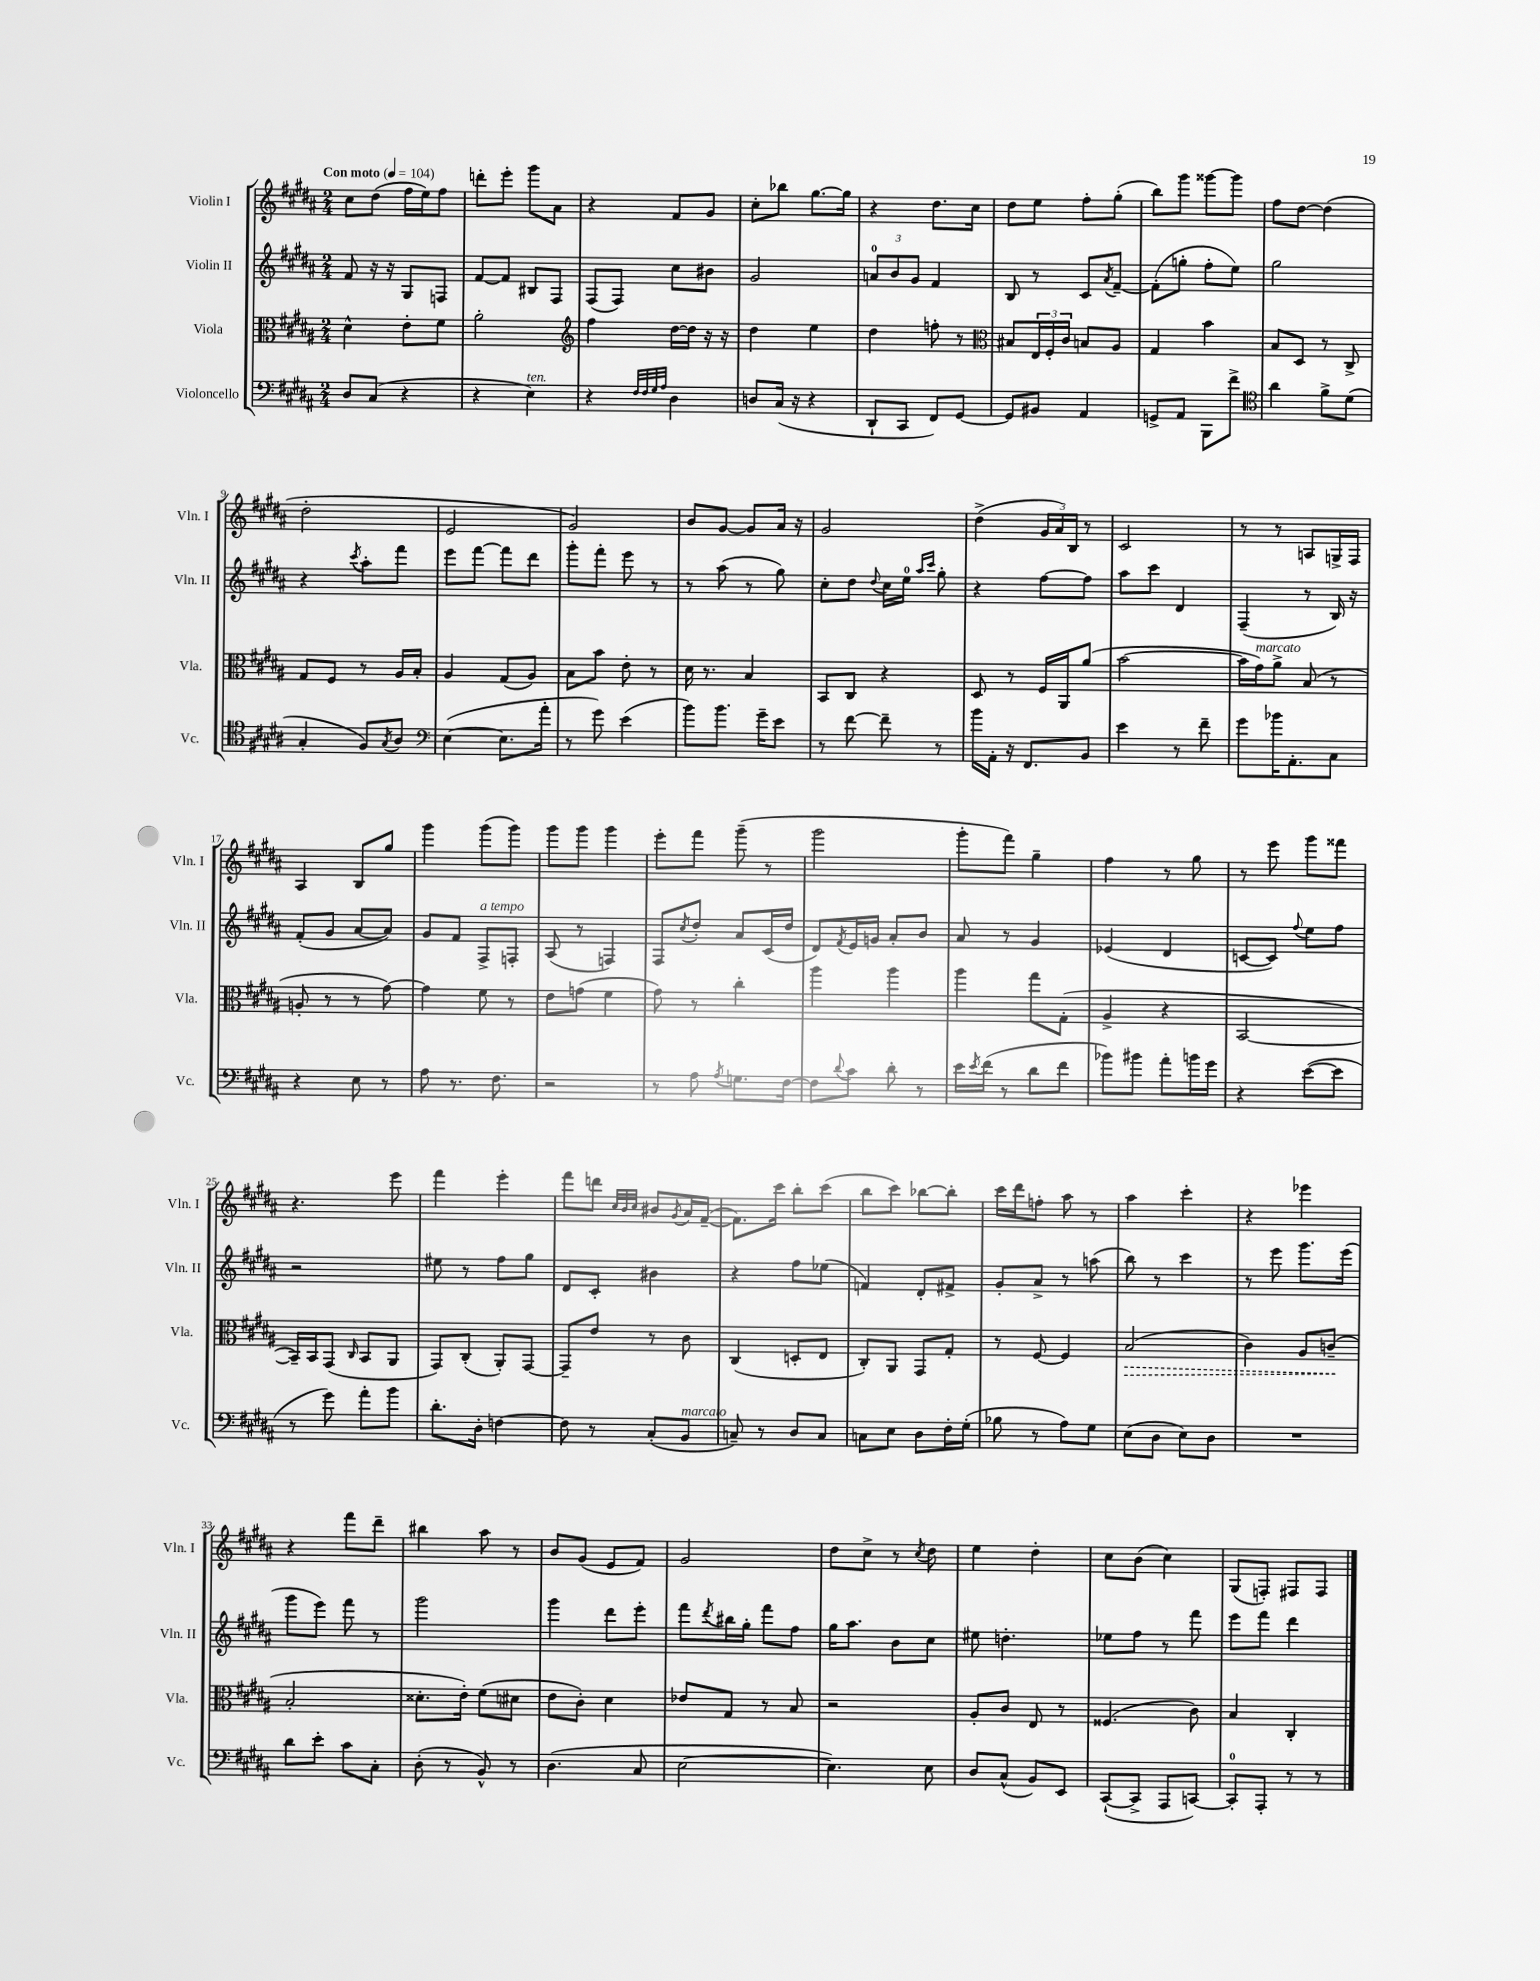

**kern	**kern	**dynam	**kern	**kern
*part4	*part3	*part3	*part2	*part1
*staff4	*staff3	*staff3	*staff2	*staff1
*I"Violoncello	*I"Viola	*	*I"Violin II	*I"Violin I
*I'Vc.	*I'Vla.	*	*I'Vln. II	*I'Vln. I
*clefF4	*clefC3	*	*clefG2	*clefG2
*k[f#c#g#d#a#]	*k[f#c#g#d#a#]	*	*k[f#c#g#d#a#]	*k[f#c#g#d#a#]
*M2/4	*M2/4	*	*M2/4	*M2/4
*MM104	*MM104	*	*MM104	*MM104
=1	=1	=1	=1	=1
!	!	!	!	!LO:TX:a:B:t=Con moto
8D#/L	4d#^^\	.	8f#/	8cc#\L
(8C#/J	.	.	16r	(8dd#\J
.	.	.	16r	.
4r	8e'\L	.	8G#/L	16ff#\LL
.	.	.	.	16ee\J)
.	8f#\J	.	8Fn/J	8ff#\J
=2	=2	=2	=2	=2
4r	2a#'\	.	[8f#/L	8dddn'\L
.	.	.	8f#/J]	8eee'\J
!LO:TX:a:i:t=ten.	!	!	!	!
4E\)	.	.	8B#X/L	8ggg#\L
.	.	.	8F#/J	8a#\J
=3	=3	=3	=3	=3
*	*clefG2	*	*	*
4r	4ff#\	.	(8F#/L	4r
.	.	.	8F#/J)	.
32qqF#/LLL	.	.	.	.
32qqF#/	.	.	.	.
32qqG#/	.	.	.	.
32qqA#/JJJ	.	.	.	.
4D#\	[16dd#\LL	.	8cc#\L	8f#/L
.	16dd#\JJ]	.	.	.
.	16r	.	8b#X\J	8g#/J
.	16r	.	.	.
=4	=4	=4	=4	=4
8Dn/L	4dd#\	.	2g#/	8cc#'\L
(16C#/Jk	.	.	.	8bb-X\J
16r	.	.	.	.
4r	4ee\	.	.	[8.gg#\L
.	.	.	.	16gg#\Jk]
=5	=5	=5	=5	=5
8DD#`/L	4dd#\	.	12an/L	4r
.	.	.	12b/	.
8CC#/J	.	.	.	.
.	.	.	12g#/J	.
8FF#/L)	8ffn'\	.	4f#/	8.dd#\L
[8GG#/J	8r	.	.	.
.	.	.	.	16cc#\Jk
=6	=6	=6	=6	=6
*	*clefC3	*	*	*
8GG#/L]	8B#X/L	.	8B/	8dd#\L
8BB#X/J	24E/L	.	8r	8ee\J
.	24F#'/	.	.	.
.	24c#/JJ	.	.	.
4AA#/	8Bn/L	.	8c#/L	8ff#'\L
.	.	.	8qa#/	.
.	8A#/J	.	[8f#~/J	(8gg#'\J
=7	=7	=7	=7	=7
8GGn^/L	4G#/	.	(8f#'\L]	8bb\L)
8AA#/J	.	.	8ggn'\J	8ggg#\J
8BBB\L	4b\	.	8ff#'\L	[8ggg##X\L
8f#^\J	.	.	8ee\J)	8ggg##\J]
=8	=8	=8	=8	=8
*clefC4	*	*	*	*
4a#\	8B/L	.	2gg#\	8ff#\L
.	8D#/J	.	.	[8dd#\J
8f#^\L	8r	.	.	(4dd#\]
(8d#\J	8C#^/	.	.	.
!!LO:LB:g=z
=9	=9	=9	=9	=9
4G#'/	8G#/L	.	4r	2dd#'\
.	8F#/J	.	.	.
.	.	.	8qccc#/	.
8F#/L)	8r	.	8aa#'\L	.
8qG#/	.	.	.	.
8A#/J	16A#/LL	.	8fff#\J	.
.	16B'/JJ	.	.	.
=10	=10	=10	=10	=10
*clefF4	*	*	*	*
([4E\	4A#/	.	8eee\L	2e/
.	.	.	[8fff#\J	.
8.E\L]	(8G#/L	.	8fff#\L]	.
.	8A#/J)	.	8ddd#\J	.
16a#'\Jk	.	.	.	.
=11	=11	=11	=11	=11
8r	8B\L	.	8ggg#'\L	2g#/)
8g#\)	8b\J	.	8fff#'\J	.
(4e\	8e'\	.	8eee\	.
.	8r	.	8r	.
=12	=12	=12	=12	=12
8b\L)	16d#\	.	8r	8b/L
.	8.r	.	.	.
8.b\J	.	.	(8aa#\	[8g#/J
.	4B/	.	8r	8g#/L]
16g#~\KL	.	.	.	.
8e\J	.	.	8gg#\)	16a#/Jk
.	.	.	.	16r
=13	=13	=13	=13	=13
8r	8BB/L	.	8cc#'\L	2g#/
[8f#\	8C#/J	.	8dd#\J	.
.	.	.	8qqdd#/	.
8f#~\]	4r	.	16cc#\LL	.
.	.	.	16ee\JJ	.
.	.	.	16qqaa#/LL	.
.	.	.	16qqccc#/JJ	.
8r	.	.	8gg#'\	.
=14	=14	=14	=14	=14
16b\LL	8D#/	.	4r	(4dd#^\
16AA#'\JJ	.	.	.	.
16r	8r	.	.	.
8.FF#/L	.	.	.	.
.	16F#/LL	.	[8ff#\L	24g#/LL
.	.	.	.	24a#/)
.	16AA#/J	.	.	.
.	.	.	.	24B/JJ
8BB/J	(8a#/J	.	8ff#\J]	8r
=15	=15	=15	=15	=15
4e\	[2b\	.	8aa#\L	2c#/
.	.	.	8ccc#\J	.
8r	.	.	4d#/	.
8f#~\	.	.	.	.
=16	=16	=16	=16	=16
8g#\L	16b\LL]	.	(4F#~/	8r
!	!LO:TX:a:i:t=marcato	!	!	!
.	16g#\J)	.	.	.
16b-X\K	8a#^\J	.	.	8r
8.AA#'\	.	.	.	.
.	(8B/	.	8r	8An/L
8C#\J	8r	.	16B/)	16Gn^/L
.	.	.	16r	16F#/JJ
!!LO:LB:g=z
=17	=17	=17	=17	=17
4r	8An'/	.	(8f#'/L	4A#/
.	8r	.	8g#/J	.
8E\	8r	.	[8a#/L	8B/L
8r	[8g#\)	.	8a#/J])	8gg#/J
=18	=18	=18	=18	=18
8A#\	4g#\]	.	8g#/L	4ggg#\
8.r	.	.	8f#/J	.
!	!	!	!LO:TX:a:i:t=a tempo	!
.	8f#\	.	8F#^/L	(8ggg#\L
8.F#\	.	.	.	.
.	8r	.	8Fn'/J	8ggg#\J)
=19	=19	=19	=19	=19
2r	8e\L	.	(8A#/	8ggg#\L
.	(8gn\J	.	8r	8ggg#\J
.	4f#\	.	4Fn/)	4ggg#\
=20	=20	=20	=20	=20
8r	8g#\)	.	8F#/L	8eee'\L
.	.	.	8qcc#/	.
8A#\	8r	.	8dd#'/J	8fff#\J
8qA#/	.	.	.	.
8.Gn\L	4cc#'\	.	8a#/L	(8ggg#~\
.	.	.	(16c#/L	8r
[16F#\Jk	.	.	16dd#/JJ	.
=21	=21	=21	=21	=21
8F#\L]	4aa#\	.	8d#/L)	2ggg#\
8qqd#/	.	.	8qf#/	.
8c#\J	.	.	16e/L	.
.	.	.	16gn/JJ	.
8d#'\	4aa#\	.	8a#'/L	.
8r	.	.	8b/J	.
=22	=22	=22	=22	=22
16e\LL	4aa#\	.	8a#/	8ggg#'\L
8qe/	.	.	.	.
(16f#\JJ	.	.	.	.
8r	.	.	8r	8fff#\J)
8d#\L	8gg#\L	.	4g#/	4gg#~\
8f#\J	(8G#'\J	.	.	.
=23	=23	=23	=23	=23
8b-X\L)	4A#^/	.	(4e-X/	4ff#\
8b#X\J	.	.	.	.
8a#'\L	4r	.	4d#/	8r
16bn\L	.	.	.	8gg#\
16g#\JJ	.	.	.	.
=24	=24	=24	=24	=24
4r	[2BB/	.	[8cn/L	8r
.	.	.	8c/J])	8eee\
.	.	.	8qqff#/	.
([8e\L	.	.	8ee\L	8ggg#\L
8e\J]	.	.	8ff#\J	8fff##X\J
!!LO:LB:g=z
=25	=25	=25	=25	=25
8r	16BB~/LL])	.	2r	4.r
.	16BB/J	.	.	.
8g#\)	(8GG#/J	.	.	.
.	16qqC#/	.	.	.
8a#'\L	8BB/L	.	.	.
8b\J	8AA#/J	.	.	8eee\
=26	=26	=26	=26	=26
8.d#'\L	8GG#/L)	.	8ee#X\	4fff#\
.	(8C#'/J	.	8r	.
16D#'\Jk	.	.	.	.
[4Fn\	8AA#'/L)	.	8ff#\L	4eee'\
.	[8GG#/J	.	8gg#\J	.
=27	=27	=27	=27	=27
8F\]	8GG#~/L]	.	8d#/L	8fff#\L
8r	8e/J	.	8c#'/J	8dddn\J
.	.	.	.	32qqcc#/LLL
.	.	.	.	32qqb/
.	.	.	.	32qqcc#/JJJ
(8C#'/L	8r	.	4b#X\	8b#X/L
.	.	.	.	8qg#/
!LO:TX:a:i:t=marcato	!	!	!	!
8BB/J	8c#\	.	.	16a#/L
.	.	.	.	([16f#~/JJ
=28	=28	=28	=28	=28
8Cn~/)	(4C#/	.	4r	8.f#\L])
8r	.	.	.	.
.	.	.	.	16ccc#\Jk
8D#/L	8Dn'/L	.	8ff#\L	8bb'\L
8C/J	8E/J	.	(8ee-X\J	(8ccc#\J
=29	=29	=29	=29	=29
8Cn\L	8C#'/L)	.	4fn/)	8bb\L
8E\J	8AA#/J	.	.	8ccc#\J)
8D#\L	8GG#/L	.	8d#'/L	[8bb-X\L
16F#'\L	8G#'/J	.	8f#X^/J	8bb-'\J]
(16G#'\JJ	.	.	.	.
=30	=30	=30	=30	=30
8B-X\	8r	.	8g#'/L	16ccc#\LL
.	.	.	.	16ddd#\J
8r	[8F#/	.	8a#^/J	8ffn'\J
8A#\L)	4F#/]	.	8r	8aa#\
8G#\J	.	.	(8aan\	8r
=31	=31	=31	=31	=31
!	!	!LO:HP:b	!	!
(8E\L	(2B/	>	8bb\)	4aa#\
8D#\J	.	.	8r	.
8E\L)	.	.	4ccc#\	4ccc#'\
8D#\J	.	.	.	.
=32	=32	=32	=32	=32
2r	4c#\)	.	8r	4r
.	.	.	8eee\	.
.	8A#/L	.	8.ggg#\L	4eee-X\
.	(8cn~/J	.	.	.
.	.	.	(16eee\Jk	.
.	.	]	.	.
!!LO:LB:g=z
=33	=33	=33	=33	=33
8d#\L	2B'/	.	8ggg#\L	4r
8e'\J	.	.	8eee\J)	.
8c#\L	.	.	8fff#\	8fff#\L
8C#'\J	.	.	8r	8ddd#~\J
=34	=34	=34	=34	=34
(8D#'\	8.d##X'\L	.	2ggg#\	4bb#X\
8r	.	.	.	.
.	16e'\Jk)	.	.	.
8BB^^/)	(8f#\L	.	.	8aa#\
8r	8d#X\J	.	.	8r
=35	=35	=35	=35	=35
(4.D#\	8e\L	.	4ggg#\	8b/L
.	8c#'\J)	.	.	(8g#/J
.	4d#\	.	8ddd#\L	8e/L
8C#/	.	.	8eee'\J	8f#/J)
=36	=36	=36	=36	=36
[2E\	8e-X/L	.	8fff#\L	2g#/
.	.	.	8qddd#/	.
.	8G#/J	.	16bb#X\L	.
.	.	.	16gg#'\JJ	.
.	8r	.	8fff#\L	.
.	8B/	.	8ff#\J	.
=37	=37	=37	=37	=37
4.E\])	2r	.	16gg#\KL	8dd#\L
.	.	.	8.aa#\J	.
.	.	.	.	8cc#^\J
.	.	.	8b\L	8r
.	.	.	.	8qcc#/
8E\	.	.	8cc#\J	8dd#\
=38	=38	=38	=38	=38
8D#/L	8A#'/L	.	8ee#X\	4ee\
(8C#^^/J	8c#/J	.	4.ddn'\	.
8BB/L)	8E/	.	.	4dd#'\
8EE/J	8r	.	.	.
=39	=39	=39	=39	=39
([8CC#`/L	(4.F##X/	.	8ee-X\L	8cc#\L
8CC#^/J]	.	.	8ff#\J	(8b\J
8AAA#/L	.	.	8r	4cc#\)
[8CCn/J)	8c#\)	.	8fff#\	.
=40	=40	=40	=40	=40
8CC'/L]	4B/	.	8eee\L	(8G#/L
8AAA#'/J	.	.	8fff#\J	8Fn'/J)
8r	4C#'/	.	4ddd#\	8F#X/L
8r	.	.	.	8F#/J
==	==	==	==	==
*-	*-	*-	*-	*-
